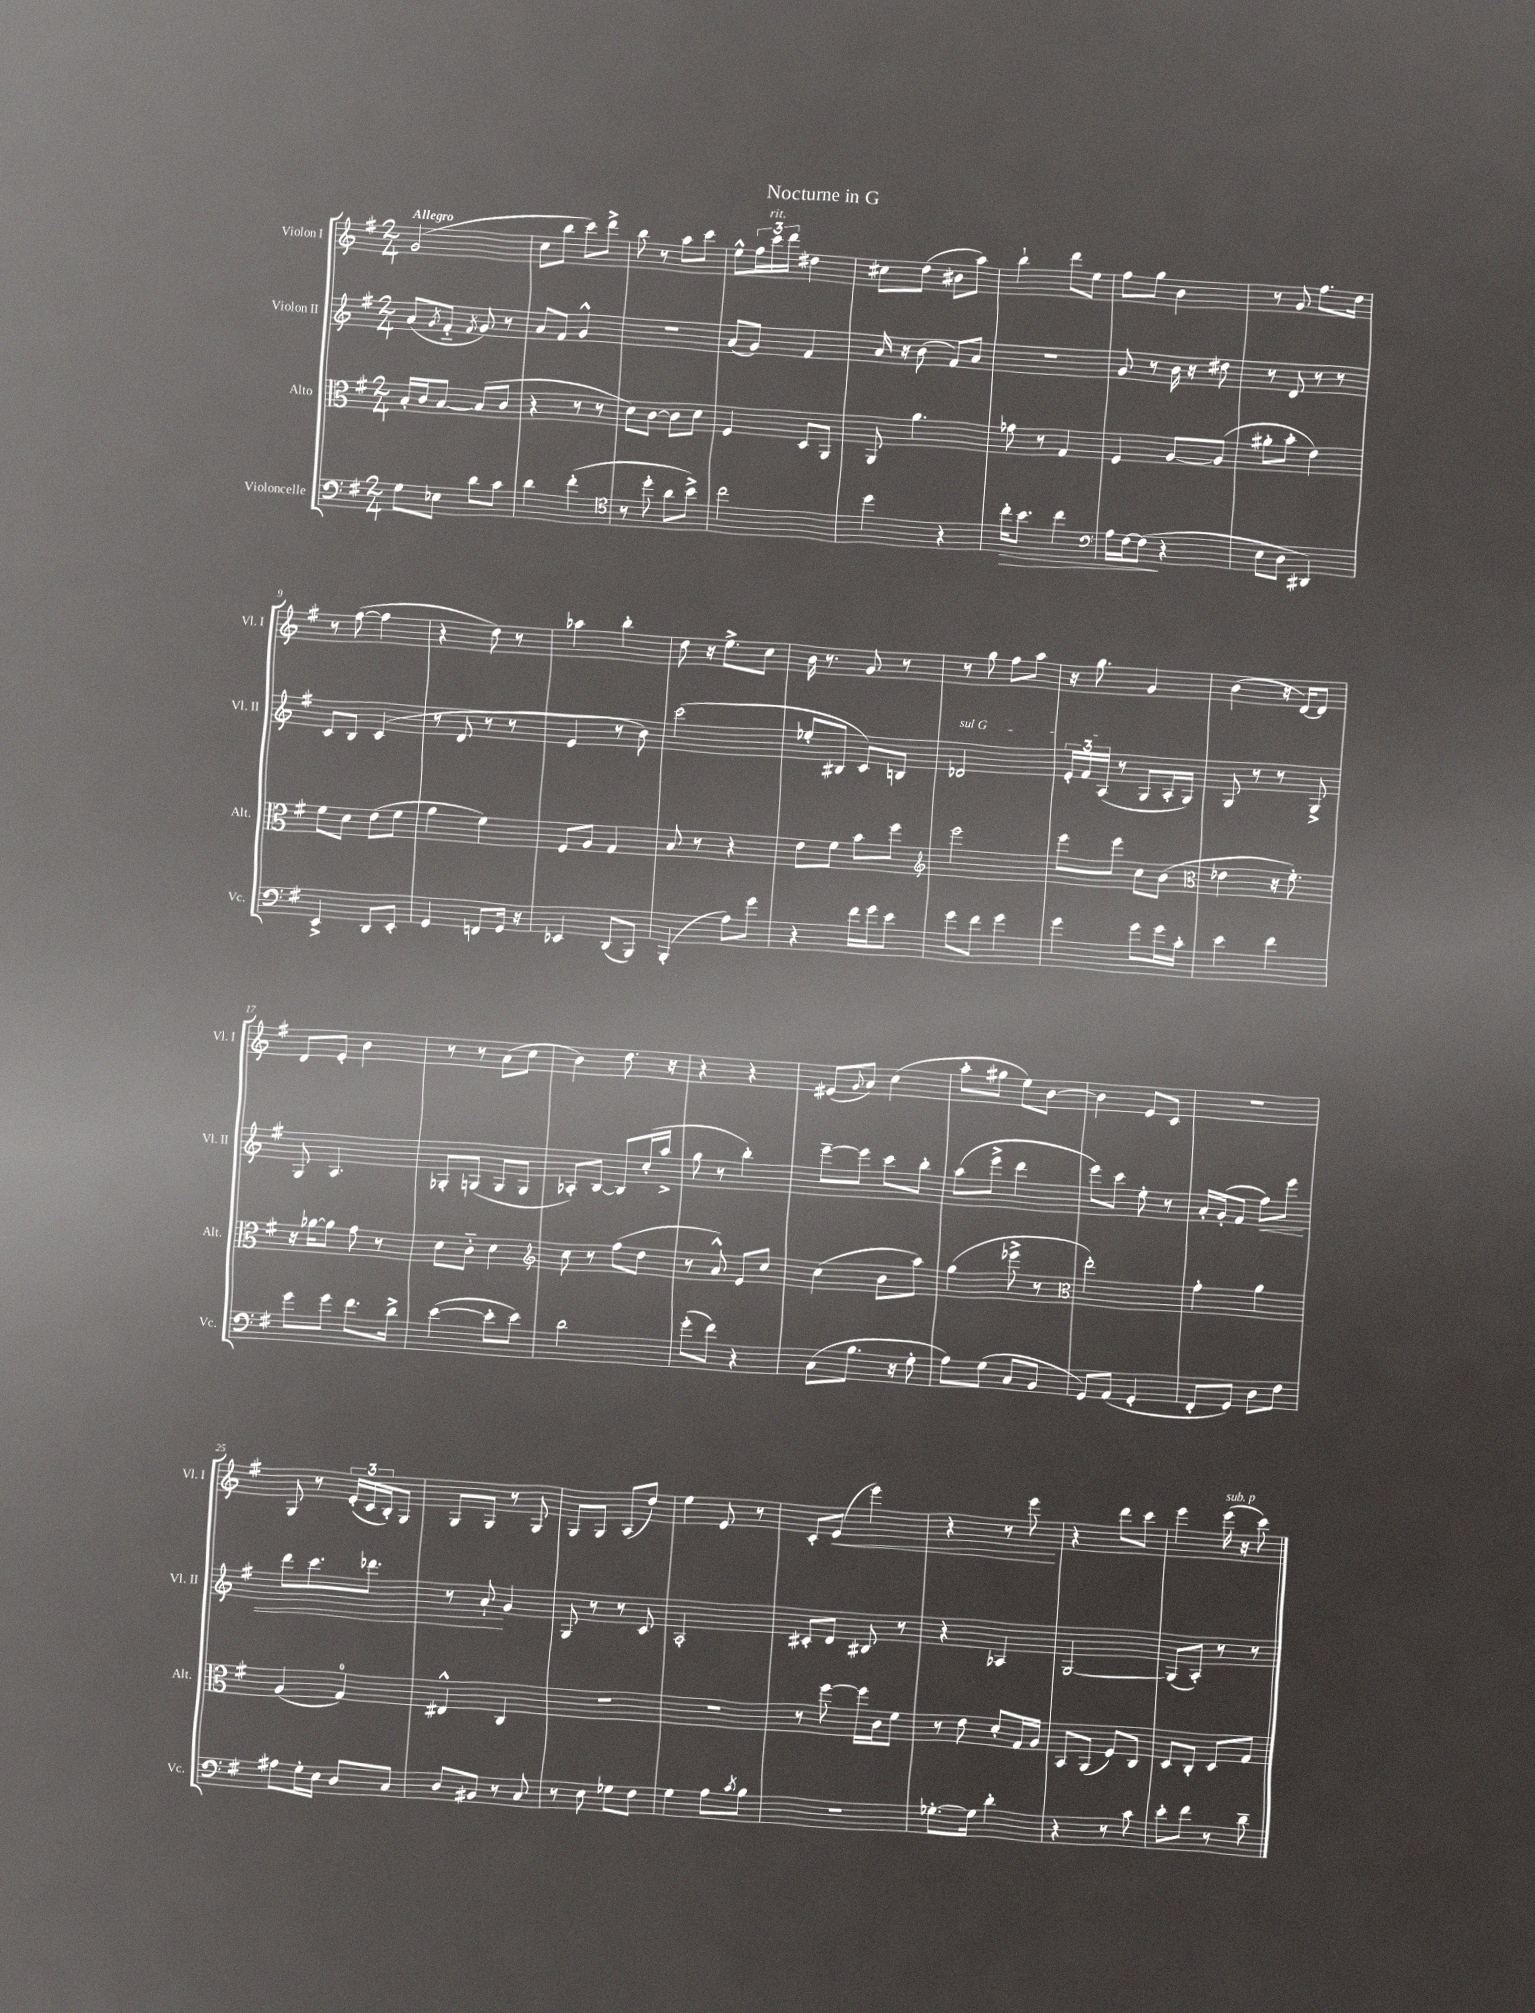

**kern	**dynam	**kern	**kern	**dynam	**kern	**dynam
*part4	*part4	*part3	*part2	*part2	*part1	*part1
*staff4	*staff4	*staff3	*staff2	*staff2	*staff1	*staff1
*I"Violoncelle	*	*I"Alto	*I"Violon II	*	*I"Violon I	*
*I'Vc.	*	*I'Alt.	*I'Vl. II	*	*I'Vl. I	*
*clefF4	*	*clefC3	*clefG2	*	*clefG2	*
*k[f#]	*	*k[f#]	*k[f#]	*	*k[f#]	*
*M2/4	*	*M2/4	*M2/4	*	*M2/4	*
=1	=1	=1	=1	=1	=1	=1
!	!	!	!	!	!LO:TX:a:B:t=Allegro	!
8G\L	.	16B'/LL	(8a/L	.	(2g/	.
.	.	16c/J	.	.	.	.
.	.	.	8qg/	.	.	.
8E-X\J	.	[8B/J	8f#/J	.	.	.
.	.	.	8qf#/	.	.	.
8d\L	.	(8B/L]	8g/)	.	.	.
8c\J	.	8c/J	8r	.	.	.
=2	=2	=2	=2	=2	=2	=2
4d\	.	4r	8a/L	.	8cc\L	.
.	.	.	8f#/J	.	8bb\J	.
(4f#'\	.	8r	4g^^/	.	8ccc\L)	.
.	.	8r	.	.	8ddd^\J	.
=3	=3	=3	=3	=3	=3	=3
*clefC4	*	*	*	*	*	*
8r	.	8d\L)	2r	.	8bb\	.
8dd'\	.	[8c\J	.	.	8r	.
8a\L	.	8c\L]	.	.	8aa\L	.
8b^\J)	.	8d\J	.	.	8ccc\J	.
=4	=4	=4	=4	=4	=4	=4
2cc\	.	4F#/	(8a/L	.	8ee^^\L	.
.	.	.	8g/J)	.	24ff#\L	.
!	!	!	!	!	!LO:TX:a:i:t=rit.	!
.	.	.	.	.	24ccc\	.
.	.	.	.	.	24ddd\JJ	.
.	.	8D/L	4f#/	.	4dd#X\	.
.	.	8AA/J	.	.	.	.
=5	=5	=5	=5	=5	=5	=5
4dd\	.	8AA/	16a/	.	8cc#X\L	.
.	.	.	16r	.	.	.
.	.	4.a\	(8b\	.	(8dd\J	.
4r	.	.	8f#/L)	.	8b#X\L	.
.	.	.	8a/J	.	8aa\J)	.
=6	=6	=6	=6	=6	=6	=6
!	!LO:HP:b	!	!	!	!	!
16cc'\KL	>	8g-X\	2r	.	4bb`\	.
8.b\J	.	.	.	.	.	.
.	.	8r	.	.	.	.
4cc\	.	4G/	.	.	8ddd\L	.
.	.	.	.	.	8ee\J	.
=7	=7	=7	=7	=7	=7	=7
*clefF4	*	*	*	*	*	*
16A\LL	.	4F#/	8g/	.	8ff#\L	.
[16F#\J	.	.	.	.	.	.
(8F#\J]	.	.	8r	.	8gg\J	.
4r	]	[8A/L	16b\	.	4b\	.
.	.	.	16r	.	.	.
.	.	(8A/J]	8dd#X\	.	.	.
=8	=8	=8	=8	=8	=8	=8
8E\L	.	8a#X'\L	8r	.	8r	.
8D\J	.	8b'\J	8d/	.	8g/	.
4DD#X/)	.	4e\)	8r	.	8.ff#\L	.
.	.	.	8r	.	.	.
.	.	.	.	.	16dd\Jk	.
!!LO:LB:g=z
=9	=9	=9	=9	=9	=9	=9
4EE^/	.	8f#\L	8c/L	.	8r	.
.	.	8d\J	8B/J	.	([8ff#\	.
8DD/L	.	(8e\L	(4c/	.	4ff#\]	.
8EE'/J	.	8f#\J	.	.	.	.
=10	=10	=10	=10	=10	=10	=10
4GG/	.	4a\	8r	.	4r	.
.	.	.	8d/	.	.	.
8FFn/L	.	4f#\)	8r	.	8dd\)	.
16GG/Jk	.	.	8r	.	8r	.
16r	.	.	.	.	.	.
=11	=11	=11	=11	=11	=11	=11
4EE-X/	.	8F#/L	4e/	.	4aa-X\	.
.	.	8A/J	.	.	.	.
(8DD/L	.	4G/	8r	.	4bb'\	.
8BBB/J)	.	.	8b\)	.	.	.
=12	=12	=12	=12	=12	=12	=12
(4BBB'/	.	8B/	(2ccc\	.	8dd\	.
.	.	8r	.	.	16r	.
.	.	.	.	.	8.ee^\L	.
8A\L)	.	4r	.	.	.	.
8g\J	.	.	.	.	8cc\J	.
=13	=13	=13	=13	=13	=13	=13
4r	.	8e\L	8ee-X'/L	.	16b\	.
.	.	.	.	.	8.r	.
.	.	8f#\J	8B#X/J	.	.	.
16f#\LL	.	8b\L	8c/L)	.	8g/	.
16g\J	.	.	.	.	.	.
8e\J	.	8ff#\J	8Bn/J	.	8r	.
=14	=14	=14	=14	=14	=14	=14
*	*	*clefG2	*	*	*	*
!	!	!	!LO:TX:a:i:t=sul G	!	!	!
8g\L	.	2eee\	2d-X/	.	8r	.
8f#\J	.	.	.	.	8gg\	.
4g\	.	.	.	.	8ff#\L	.
.	.	.	.	.	8aa\J	.
=15	=15	=15	=15	=15	=15	=15
4g\	.	8eee\L	24e'/LL	.	16r	.
.	.	.	24f#/	.	.	.
.	.	.	.	.	8.gg\	.
.	.	.	(24A/JJ	.	.	.
.	.	8eee\J	8r	.	.	.
8g\L	.	8cc\L	8G/L	.	4g/	.
16g\L	.	(8b\J	16A'/L	.	.	.
16c'\JJ	.	.	16G/JJ)	.	.	.
=16	=16	=16	=16	=16	=16	=16
*	*	*clefC3	*	*	*	*
4e\	.	4e-X\	8G/	.	(4b\	.
.	.	.	8r	.	.	.
4f#\	.	16r	8r	.	16r	.
.	.	8.f#'\)	.	.	[16d/KL)	.
.	.	.	8G^/	.	8d/J]	.
!!LO:LB:g=z
=17	=17	=17	=17	=17	=17	=17
8g\L	.	16r	8G/	.	8d/L	.
.	.	[16a-X\KL	.	.	.	.
8g\J	.	8a-\J]	4.A/	.	8e'/J	.
8.f#\L	.	8g\	.	.	4b\	.
.	.	8r	.	.	.	.
16d^\Jk	.	.	.	.	.	.
=18	=18	=18	=18	=18	=18	=18
([4e\	.	8d\L	8G-X'/L	.	8r	.
.	.	8c\J	(8Gn/J	.	8r	.
8e'\L]	.	4d\	8G/L	.	(8a\L	.
8e\J)	.	.	8G/J	.	8cc\J	.
=19	=19	=19	=19	=19	=19	=19
*	*	*clefG2	*	*	*	*
2d\	.	8cc\	8A-X'/L)	.	4b\)	.
.	.	8r	[8B/J	.	.	.
.	.	(8ff#\L	8B/L]	.	8.dd\	.
.	.	8dd\J	(16cc'/L	.	.	.
.	.	.	16aa^/JJ	.	16r	.
=20	=20	=20	=20	=20	=20	=20
(8g'\L	.	8r	8gg\	.	4r	.
8f#\J)	.	8a^^/)	8r	.	.	.
4r	.	8e/L	4bb'\)	.	4r	.
.	.	8cc/J	.	.	.	.
=21	=21	=21	=21	=21	=21	=21
(8C\L	.	(4cc\	[8eee~\L	.	(8e#X/L	.
.	.	.	.	.	8qqg/	.
8.B\J	.	.	8eee\J]	.	8a/J)	.
.	.	8b\L	8ccc\L	.	(4cc\	.
16r	.	.	.	.	.	.
8G'\	.	8aa\J)	8bb'\J	.	.	.
=22	=22	=22	=22	=22	=22	=22
8A\L)	.	(4gg\	(8aa\L	.	8aa'\L	.
(8G\J	.	.	8eee^\J	.	8gg#X\J	.
8C/L	.	8eee-X^\	4ddd\	.	8ee\L)	.
8BB/J	.	8r	.	.	[8b\J	.
=23	=23	=23	=23	=23	=23	=23
*	*	*clefC3	*	*	*	*
8GG/L)	.	2ee'\)	8eee\L)	.	4b\]	.
(8AA/J	.	.	8ccc\J	.	.	.
4GG'/	.	.	8ee'\	.	8e/L	.
.	.	.	8r	.	8c/J	.
=24	=24	=24	=24	=24	=24	=24
8FF#'/L	.	4g'\	16a'/LL	.	2r	.
.	.	.	(16g'/J	.	.	.
8GG/J)	.	.	8f#/J	.	.	.
!	!	!	!	!LO:HP:b	!	!
8D\L	.	4a\	8ff#\L)	<	.	.
8F#\J	.	.	8eee\J	.	.	.
!!LO:LB:g=z
=25	=25	=25	=25	=25	=25	=25
8A#X\L	.	(4A/	8ddd\L	.	8G/	.
16G'\L	.	.	8.ccc\	.	8r	.
16E\JJ	.	.	.	.	.	.
8D/L	.	4G/)	.	.	(24e'/LL	.
.	.	.	.	.	24c/	.
.	.	.	8.ddd-X\J	.	.	.
.	.	.	.	.	24B'/J)	.
8C/J	.	.	.	.	8G/J	.
=26	=26	=26	=26	=26	=26	=26
8D/L	.	4E#X^^/	8r	.	8G/L	.
8BB#X/J	.	.	8a`/	.	8G/J	.
8r	.	4C/	4g/	[	8r	.
8C/	.	.	.	.	8G/	.
=27	=27	=27	=27	=27	=27	=27
8r	.	2r	8G/	.	8G/L	.
8E\	.	.	8r	.	8G/J	.
8G-X\L	.	.	8r	.	(8A/L	.
8F#\J	.	.	8c/	.	8dd/J)	.
=28	=28	=28	=28	=28	=28	=28
4G\	.	2r	2A'/	.	4ee\	.
8A\L	.	.	.	.	8e/	.
8qc/	.	.	.	.	.	.
8B\J	.	.	.	.	8r	.
=29	=29	=29	=29	=29	=29	=29
2r	.	8r	8c#X'/L	.	8c'/L	.
!	!	!	!	!	!	!LO:HP:b
.	.	[8ff#\	8d/J	.	(8e/J	<
.	.	16ff#\LL]	8B#X/	.	4eee\)	.
.	.	16c\J	.	.	.	.
.	.	8f#\J	8r	.	.	.
=30	=30	=30	=30	=30	=30	=30
[8.G-X'\L	.	8r	4r	.	4r	.
.	.	8e\	.	.	.	.
16G-\Jk]	.	.	.	.	.	.
4d'\	.	8d'/L	4A-X/	.	8r	.
.	.	16G/L	.	.	8eee\	.
.	.	16A/JJ	.	.	.	.
.	.	.	.	.	.	[
=31	=31	=31	=31	=31	=31	=31
4r	.	8BB/L	[2G/	.	4r	.
.	.	(8AA/J	.	.	.	.
8r	.	8F#/L)	.	.	8ddd\L	.
8c\	.	8C/J	.	.	8ccc\J	.
=32	=32	=32	=32	=32	=32	=32
8e'\L	.	8D/L	(8G/L]	.	4eee\	.
8f#\J	.	8C'/J	8A'/J)	.	.	.
!	!	!	!	!	!LO:TX:a:i:t=sub. p	!
8r	.	8D/L	8r	.	(16eee\	.
.	.	.	.	.	16r	.
8d~\	.	8G/J	8r	.	8ccc\)	.
==	==	==	==	==	==	==
*-	*-	*-	*-	*-	*-	*-
